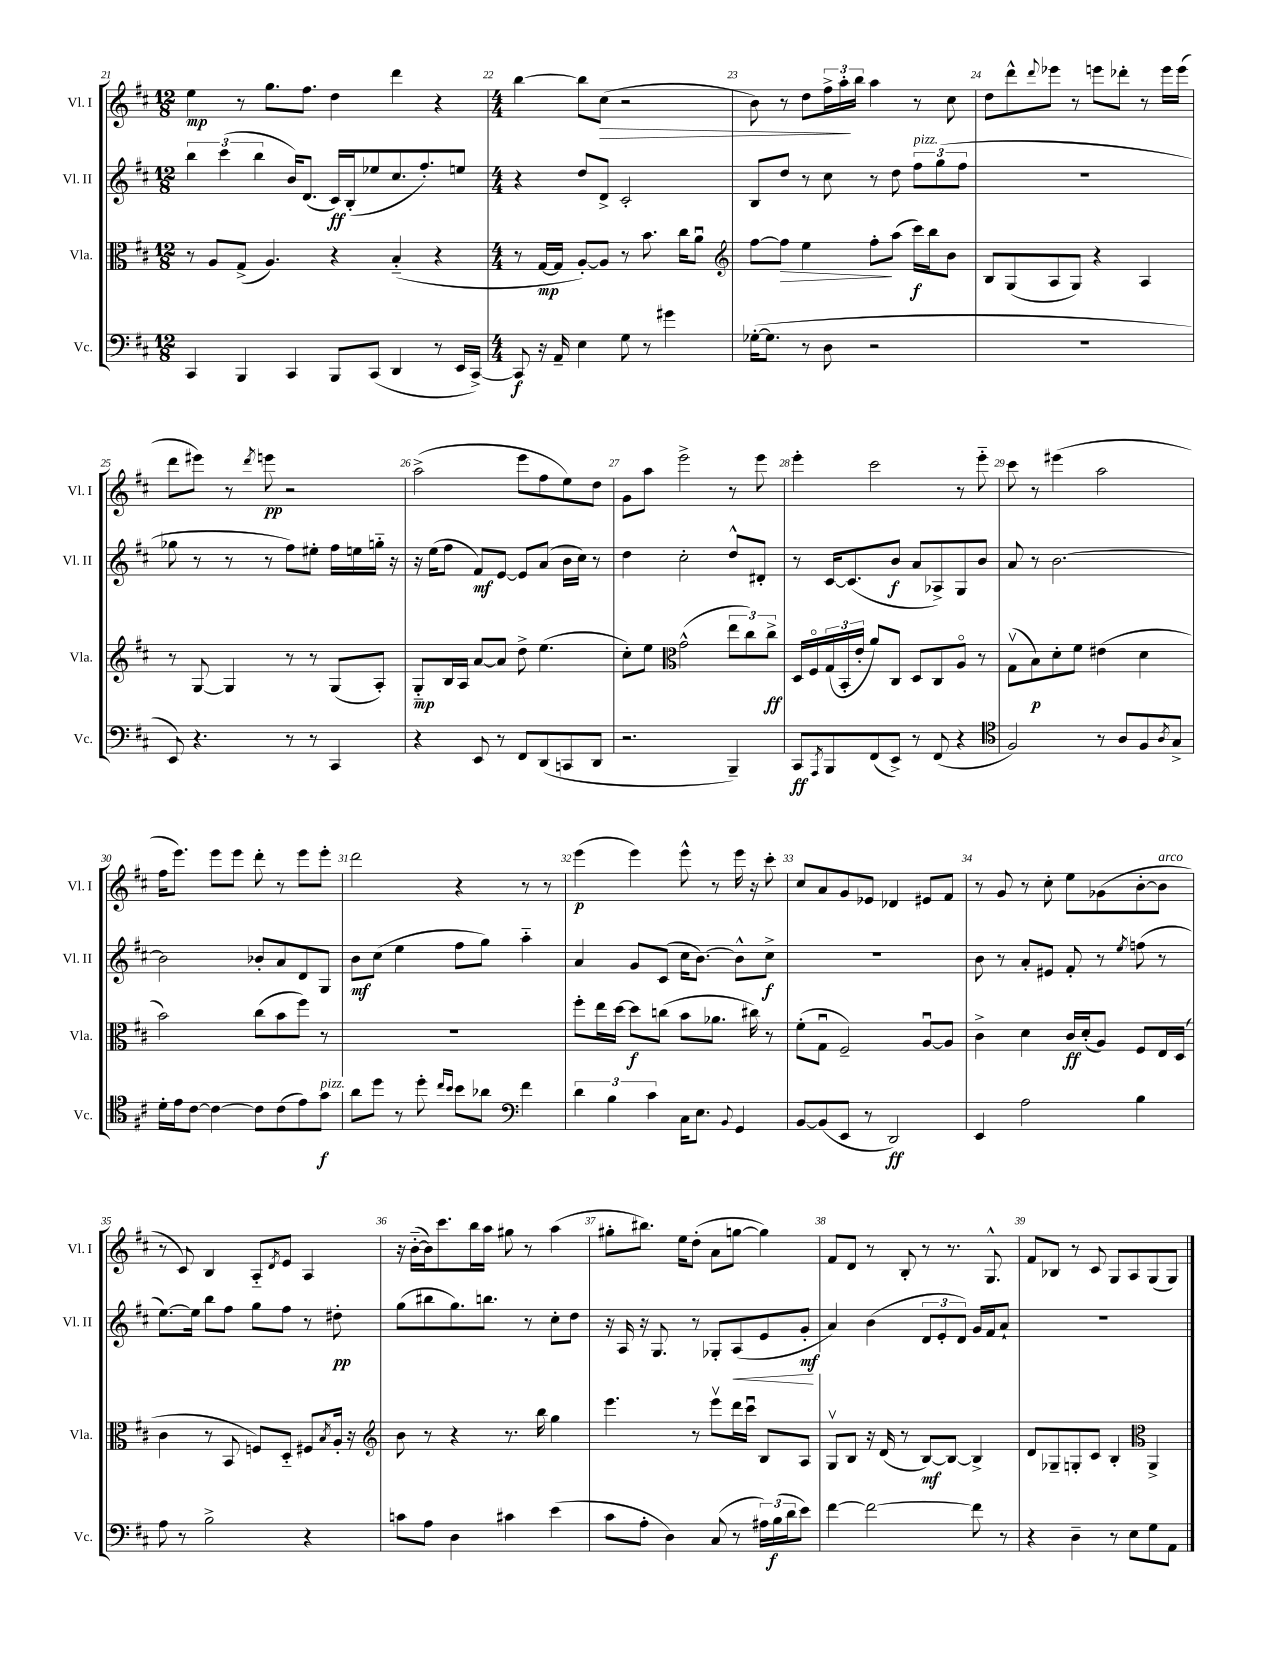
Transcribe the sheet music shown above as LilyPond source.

<<
\new StaffGroup <<
\new Staff = "s0" \with { instrumentName = "Vl. I" shortInstrumentName = "Vl. I" } {
    \clef treble \key d \major \numericTimeSignature \time 12/8
    e''4\mp r8 g''8. fis''8. d''4 d'''4 r4 |
    \numericTimeSignature \time 4/4 b''4~ b''8 cis''8\>( r2 |
    b'8) r8 d''8 \tuplet 3/2 { fis''16-> a''16-.\! b''16 } a''4 r8 cis''8 |
    d''8 d'''8-^ \appoggiatura { d'''8 } ees'''8 r8 e'''8 des'''8-. r8 e'''16 e'''16( |
    d'''8 eis'''8) r8 \acciaccatura { d'''8 } e'''8\pp r2 |
    a''2->( e'''8 fis''8 e''8) d''8 |
    g'8 a''8 e'''2-> r8 e'''8 |
    e'''4-. cis'''2 r8 e'''8-_ |
    cis'''8 r8 eis'''4( a''2 |
    fis''16 e'''8.) e'''8 e'''8 d'''8-. r8 e'''8 e'''8-. |
    d'''2 r4 r8 r8 |
    e'''4\p( e'''4) e'''8-^ r8 e'''16 r16 cis'''8-. |
    cis''8 a'8 g'8 ees'8 des'4 eis'8 fis'8 |
    r8 g'8 r8 cis''8-. e''8 ges'8( b'8~-. b'8^\markup { \italic "arco" } |
    r8 cis'8) b4 a8-_ \acciaccatura { d'8 } e'8 a4 |
    r16 b'16~-_( b'16) cis'''8. b''16 a''16 gis''8 r8 a''4( |
    gis''8-. bis''8.) e''16 d''8-.( a'8 g''8~ g''4) |
    fis'8 d'8 r8 b8-. r8 r8. g8.-^ |
    fis'8 bes8 r8 cis'8 g8 a8 g8( g8) \bar "|." |
}
\new Staff = "s1" \with { instrumentName = "Vl. II" shortInstrumentName = "Vl. II" } {
    \clef treble \key d \major \numericTimeSignature \time 12/8
    \tuplet 3/2 { b''4 cis'''4( b''4 } b'16) d'8.( cis'16\ff) b16-.( ees''8 cis''8. fis''8.-.) e''8 |
    \numericTimeSignature \time 4/4 r4 d''8 d'8-> cis'2-. |
    b8 d''8 r8 cis''8 r8 d''8 \tuplet 3/2 { fis''8^\markup { \italic "pizz." } g''8( fis''8 } |
    R1 |
    ges''8 r8 r8 r8 fis''8) eis''8-. fis''16 e''16 g''16-_ r16 |
    r16 e''16( fis''8 fis'8\mf) e'8~ e'8 a'8( b'16 cis''16) r8 |
    d''4 cis''2-. d''8-^ dis'8-. |
    r8 cis'16~ cis'8.( b'8\f a'8 aes8->) g8 b'8 |
    a'8 r8 b'2.~ |
    b'2 bes'8-. a'8 d'8 g8 |
    b'8\mf cis''8( e''4 fis''8 g''8) a''4-_ |
    a'4 g'8 cis'8( cis''16 b'8.~) b'8-^ cis''8->\f |
    R1 |
    b'8 r8 a'8-. eis'8 fis'8-. r8 \acciaccatura { e''8 } f''8( r8 |
    e''8.~) e''16 b''8 fis''8 g''8 fis''8 r8 dis''8-.\pp |
    g''8( bis''8 g''8.) b''8. r8 cis''8-. d''8 |
    r16 a16 r16 g8. r8 ges8-. a8\<( e'8 g'8-.\mf\! |
    a'4) b'4( \tuplet 3/2 { d'8 e'8-. d'8) } g'16 fis'16 a'8-! |
    R1 \bar "|." |
}
\new Staff = "s2" \with { instrumentName = "Vla." shortInstrumentName = "Vla." } {
    \clef alto \key d \major \numericTimeSignature \time 12/8
    r8 a8 g8->( a4.) r4 b4-_( r4 |
    \numericTimeSignature \time 4/4 r8 g16~\mp g16 a8~-.) a8 r8 b'8. cis''16 a'8\downbow |
    \clef treble fis''8~ fis''8\> e''4 fis''8-.\! a''8( cis'''16\f) b''16 b'8 |
    b8 g8( a8 g8) r4 a4 |
    r8 g8~ g4 r8 r8 g8( a8-.) |
    g8-_\mp b16 a16 a'8~ a'8 d''8-> e''4.( |
    cis''8-.) e''8 \clef alto g'2-^( \tuplet 3/2 { e''8 cis''8) cis''8->\ff } |
    d16 fis16\flageolet \tuplet 3/2 { g16( b,16-. e'16-. } a'8) cis8 d8 cis8 a8\flageolet r8 |
    g8\upbow( b8\p) d'8-. fis'8 eis'4( d'4 |
    b'2) cis''8( b'8 fis''8) r8 |
    R1 |
    fis''8-. e''16 d''16~ d''8\f c''8( b'8 aes'8. cis''16) r8 |
    fis'8-.( g8\downbow fis2--) a8~\downbow a8 |
    cis'4-> d'4 cis'16\ff d'16-.( a8) fis8 e16 d16( |
    cis'4 r8 b,8 f8) d8-_ fis8 \acciaccatura { b8 } a16-. r16 |
    \clef treble b'8 r8 r4 r8. b''16 g''4 |
    e'''4. r8 e'''8\upbow d'''16 cis'''16\downbow b8 a8 |
    g8\upbow b8 r16 d'16( r8 b8~\mf) b8~ b4-> |
    d'8 ges8-- g8-. cis'8 b4-. \clef alto a,4-> \bar "|." |
}
\new Staff = "s3" \with { instrumentName = "Vc." shortInstrumentName = "Vc." } {
    \clef bass \key d \major \numericTimeSignature \time 12/8
    cis,4 b,,4 cis,4 b,,8 cis,8( d,4 r8 e,16 cis,16~->) |
    \numericTimeSignature \time 4/4 cis,8\f r16 a,16-- e4 g8 r8 gis'4 |
    ges16~-.( ges8. r8 d8 r2 |
    R1 |
    e,8) r4. r8 r8 cis,4 |
    r4 e,8 r8 fis,8 d,8( c,8 d,8 |
    r2. b,,4--) |
    cis,8\ff \acciaccatura { a,,8 } b,,8 fis,8( e,8->) r8 fis,8( r4 |
    \clef tenor fis2) r8 a8 fis8 \acciaccatura { a8 } g8-> |
    d'16-. e'16 cis'8~ cis'4~ cis'8 cis'8( e'8) g'8\f^\markup { \italic "pizz." } |
    a'8 d''8 r8 d''8-. \grace { cis''16 b'16 } b'8 aes'8 \clef bass fis'4 |
    \tuplet 3/2 { d'4 b4 cis'4 } cis16 e8. \appoggiatura { b,8 } g,4 |
    b,8~ b,8( e,8 r8 d,2\ff) |
    e,4 a2 b4 |
    a8 r8 b2-> r4 |
    c'8 a8 d4 cis'4 e'4( |
    cis'8 a8-. d4) cis8( r8 \tuplet 3/2 { ais16) b16\f( d'16 } e'8) |
    fis'4~ fis'2~ fis'8 r8 |
    r4 d4-- r8 e8 g8 a,8 \bar "|." |
}
>>
>>
\layout { \context { \Score currentBarNumber = #21 \override BarNumber.break-visibility = ##(#f #t #t) barNumberVisibility = #all-bar-numbers-visible } }
